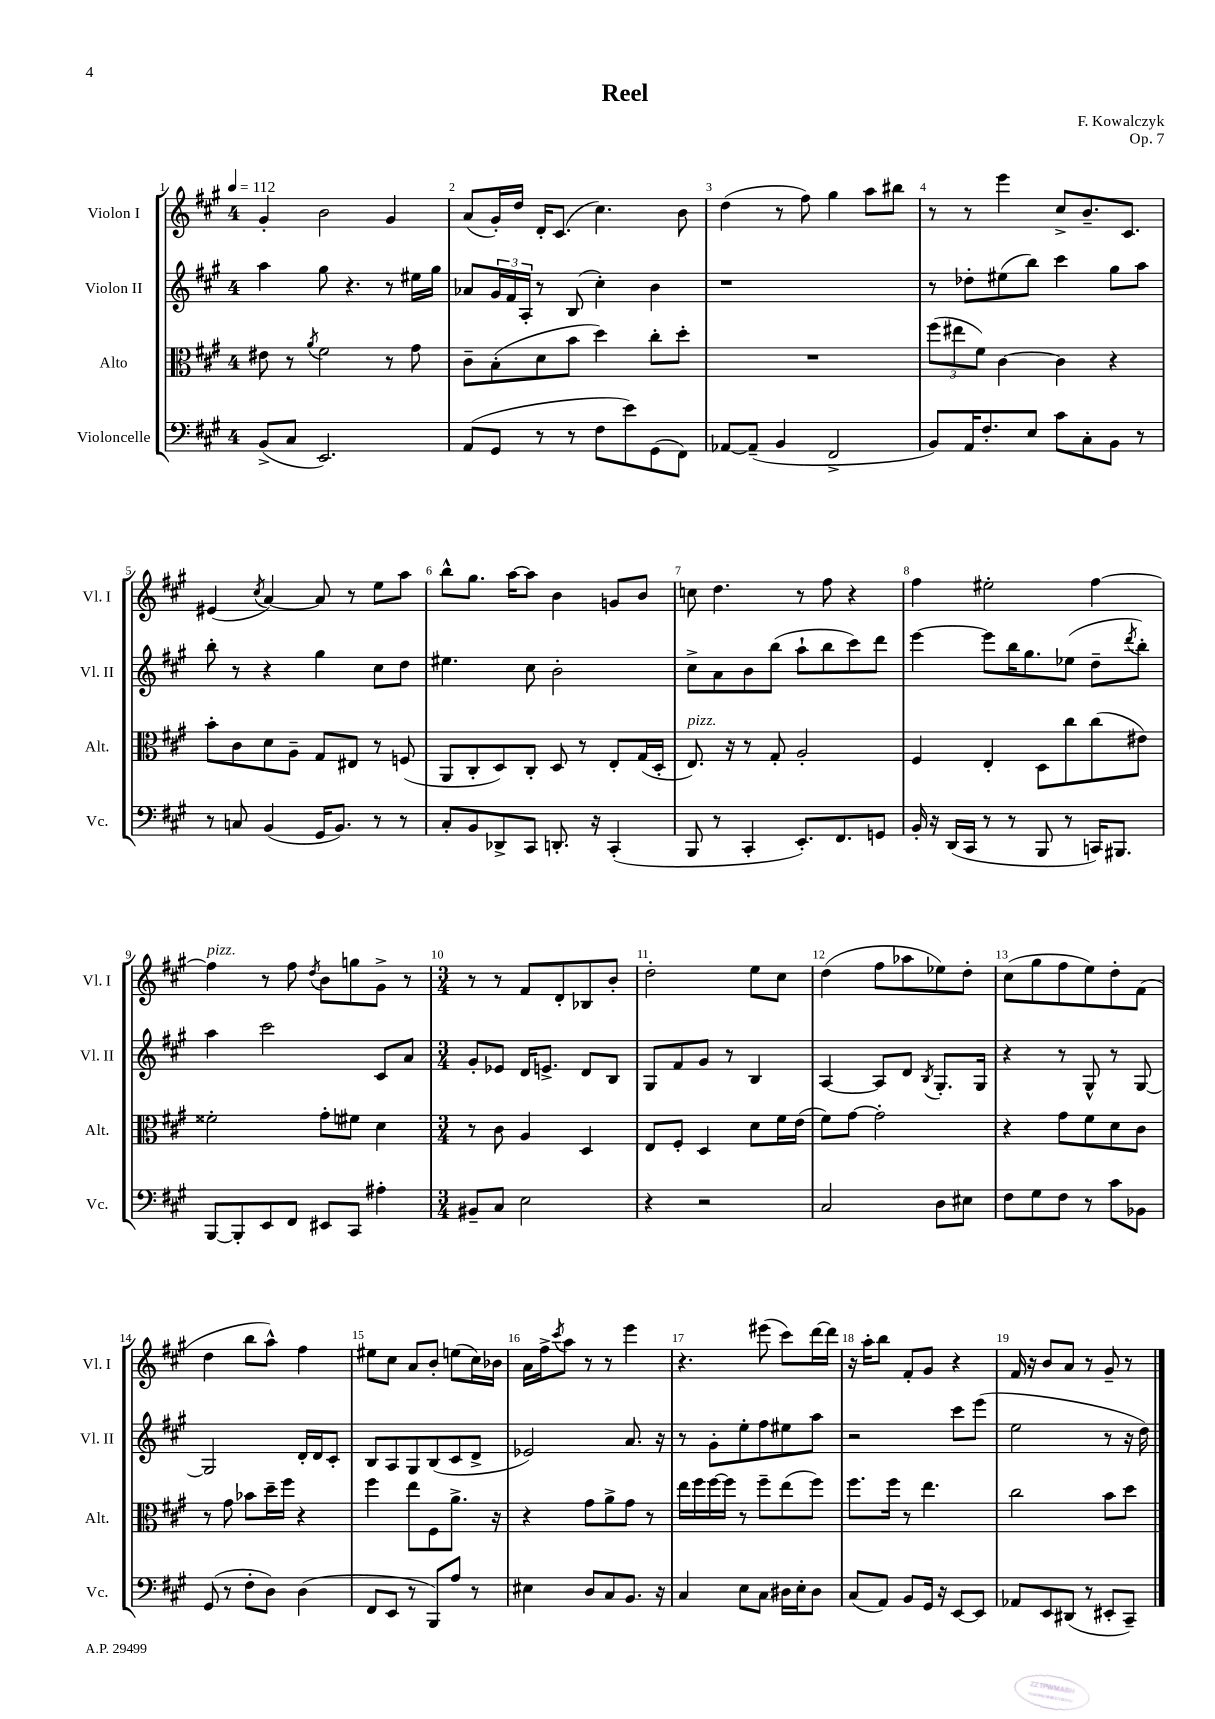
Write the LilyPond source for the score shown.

\header { title = "Reel" composer = "F. Kowalczyk" opus = "Op. 7" }
<<
\new StaffGroup <<
\new Staff = "s0" \with { instrumentName = "Violon I" shortInstrumentName = "Vl. I" } {
    \clef treble \key a \major \once \override Staff.TimeSignature.style = #'single-digit \time 4/4 \tempo 4 = 112
    gis'4-. b'2 gis'4 |
    a'8( gis'16-.) d''16 d'16-. cis'8.( cis''4.) b'8 |
    d''4( r8 fis''8) gis''4 a''8 bis''8 |
    r8 r8 e'''4 cis''8-> b'8.-- cis'8. |
    eis'4( \acciaccatura { cis''8 } a'4~) a'8 r8 e''8 a''8 |
    b''8-^ gis''8. a''16~ a''8 b'4 g'8 b'8 |
    c''8 d''4. r8 fis''8 r4 |
    fis''4 eis''2-. fis''4~ |
    fis''4^\markup { \italic "pizz." } r8 fis''8 \acciaccatura { d''8 } b'8 g''8 gis'8-> r8 |
    \numericTimeSignature \time 3/4 r8 r8 fis'8 d'8-. bes8 b'8-. |
    d''2-. e''8 cis''8 |
    d''4( fis''8 aes''8 ees''8) d''8-. |
    cis''8( gis''8 fis''8 e''8) d''8-. fis'8( |
    d''4 b''8 a''8-^) fis''4 |
    eis''8 cis''8 a'8 b'8-. e''8( cis''16) bes'16 |
    a'16 fis''16-> \acciaccatura { cis'''8 } a''8 r8 r8 e'''4 |
    r4. eis'''8( cis'''8) d'''16~ d'''16 |
    r16 a''16-. b''8 fis'8-. gis'8 r4 |
    fis'16 r16 b'8 a'8 r8 gis'8-- r8 \bar "|." |
}
\new Staff = "s1" \with { instrumentName = "Violon II" shortInstrumentName = "Vl. II" } {
    \clef treble \key a \major \once \override Staff.TimeSignature.style = #'single-digit \time 4/4
    a''4 gis''8 r4. r8 eis''16 gis''16 |
    aes'8 \tuplet 3/2 { gis'16 fis'16 a16-. } r8 b8( cis''4-.) b'4 |
    r1 |
    r8 des''8-. eis''8( b''8) cis'''4 gis''8 a''8 |
    b''8-. r8 r4 gis''4 cis''8 d''8 |
    eis''4. cis''8 b'2-. |
    cis''8-> a'8 b'8 b''8( a''8-! b''8 cis'''8) d'''8 |
    e'''4~ e'''8 b''16 gis''8. ees''8( d''8-- \acciaccatura { d'''8 } b''8-.) |
    a''4 cis'''2 cis'8 a'8 |
    \numericTimeSignature \time 3/4 gis'8-. ees'8 d'16 e'8.-> d'8 b8 |
    gis8 fis'8 gis'8 r8 b4 |
    a4~ a8 d'8 \acciaccatura { b8 } gis8.-. gis16 |
    r4 r8 gis8-^ r8 gis8~ |
    gis2 d'16-. d'16 cis'8-. |
    b8 a8 gis8 b8( cis'8 d'8-> |
    ees'2) a'8. r16 |
    r8 gis'8-. e''8-. fis''8 eis''8 a''8 |
    r2 cis'''8 e'''8( |
    e''2 r8 r16 d''16) \bar "|." |
}
\new Staff = "s2" \with { instrumentName = "Alto" shortInstrumentName = "Alt." } {
    \clef alto \key a \major \once \override Staff.TimeSignature.style = #'single-digit \time 4/4
    eis'8 r8 \acciaccatura { a'8 } fis'2 r8 gis'8 |
    cis'8-- b8-.( d'8 b'8 d''4) cis''8-. d''8-. |
    R1 |
    \tuplet 3/2 { fis''8( eis''8 fis'8) } cis'4~ cis'4 r4 |
    b'8-. cis'8 d'8 a8-- gis8 eis8 r8 f8( |
    a,8 cis8-. d8) cis8-. d8 r8 e8-. gis16( d16-. |
    e8.^\markup { \italic "pizz." }) r16 r8 gis8-. a2-. |
    fis4 e4-. d8 cis''8 cis''8( eis'8) |
    fisis'2-. gis'8-. fis'8 d'4 |
    \numericTimeSignature \time 3/4 r8 cis'8 a4 d4 |
    e8 fis8-. d4 d'8 fis'16 e'16( |
    fis'8) gis'8~ gis'2-. |
    r4 gis'8 fis'8 d'8 cis'8 |
    r8 gis'8 bes'8 d''16-- fis''16 r4 |
    fis''4 e''8 fis8 a'8.-> r16 |
    r4 gis'8 a'8-> gis'8 r8 |
    e''16 fis''16 fis''16~ fis''16 r8 fis''8-- e''8( fis''8) |
    fis''8. fis''16 r8 e''4. |
    cis''2 b'8 d''8 \bar "|." |
}
\new Staff = "s3" \with { instrumentName = "Violoncelle" shortInstrumentName = "Vc." } {
    \clef bass \key a \major \once \override Staff.TimeSignature.style = #'single-digit \time 4/4
    b,8->( cis8 e,2.) |
    a,8( gis,8 r8 r8 fis8 e'8) gis,8( fis,8) |
    aes,8~ aes,8--( b,4 fis,2-> |
    b,8) a,16 fis8.-. e8 cis'8 cis8-. b,8 r8 |
    r8 c8 b,4( gis,16 b,8.) r8 r8 |
    cis8-. b,8 des,8-> cis,8 d,8.-. r16 cis,4-.( |
    b,,8 r8 cis,4-. e,8.-.) fis,8. g,8 |
    b,16-. r16 d,16( cis,16 r8 r8 b,,8 r8 c,16) bis,,8. |
    b,,8~ b,,8-. e,8 fis,8 eis,8 cis,8 ais4-. |
    \numericTimeSignature \time 3/4 bis,8-- cis8 e2 |
    r4 r2 |
    cis2 d8 eis8 |
    fis8 gis8 fis8 r8 cis'8 bes,8 |
    gis,8( r8 fis8-. d8) d4( |
    fis,8 e,8 r8 b,,8) a8 r8 |
    eis4 d8 cis8 b,8. r16 |
    cis4 e8 cis8 dis16 e16-. dis8 |
    cis8( a,8) b,8 gis,16 r16 e,8~ e,8 |
    aes,8 e,8 dis,8( r8 eis,8-. cis,8--) \bar "|." |
}
>>
>>
\layout { \context { \Score \override BarNumber.break-visibility = ##(#f #t #t) barNumberVisibility = #all-bar-numbers-visible } }
